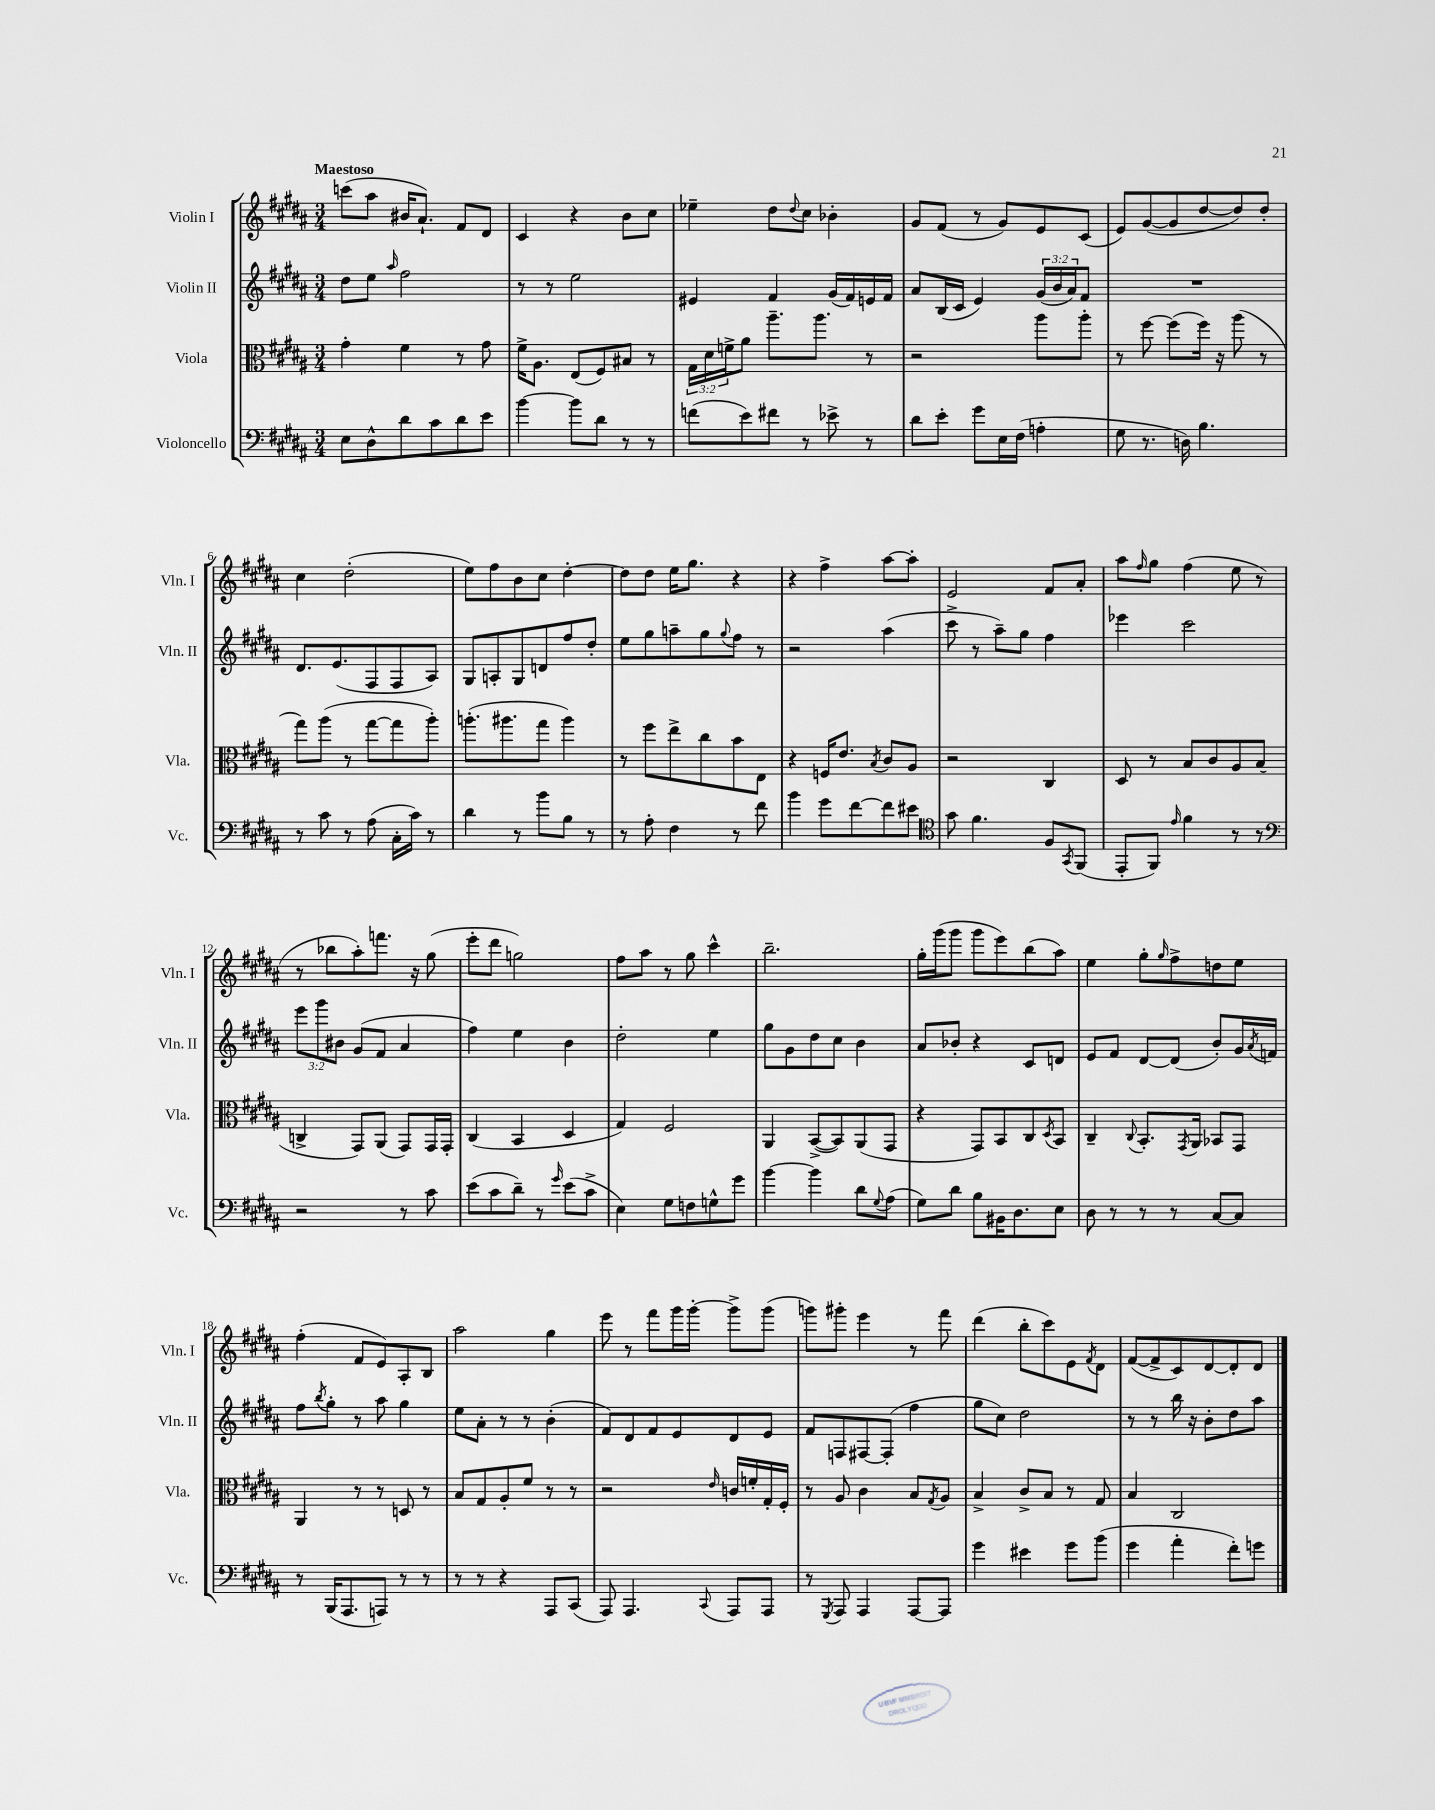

**kern	**kern	**kern	**kern
*staff4	*staff3	*staff2	*staff1
*clefF4	*clefC3	*clefG2	*clefG2
*k[f#c#g#d#a#]	*k[f#c#g#d#a#]	*k[f#c#g#d#a#]	*k[f#c#g#d#a#]
*M3/4	*M3/4	*M3/4	*M3/4
8E\L	4g#'\	8dd#\L	(8ccc\L
8D#^^\	.	8ee\J	8aa#\J
.	.	16qqaa#/	.
8d#\	4f#\	2ff#\	16b#/LK
.	.	.	8.a#`/J)
8c#\	.	.	.
8d#\	8r	.	8f#/L
8e\J	8g#\	.	8d#/J
=	=	=	=
[4b\	16f#^\LK	8r	4c#/
.	8.A#\J	.	.
.	.	8r	.
8b\]L	(8E/L	2ee\	4r
8d#\J	8F#/)	.	.
8r	8B#/J	.	8b\L
8r	8r	.	8cc#\J
=	=	=	=
(8f\L	24G#\LL	4e#/	4ee-~\
.	24d#\	.	.
.	24f^\J	.	.
8e\)	8a#\J	.	.
8f#\J	8.aa#~\L	4f#/	8dd#\L
.	.	.	8qqdd#/
8r	.	.	8cc#\J
.	8.aa#\J	.	.
8e-^\	.	(16g#/LL	4b-'\
.	.	16f#/)	.
8r	8r	16e/	.
.	.	16f#/JJ	.
=	=	=	=
8d#\L	2r	8a#/L	8g#/L
8e'\J	.	(16B/L	(8f#/J
.	.	16c#/JJ	.
8g#\L	.	4e/)	8r
16E\L	.	.	8g#/L)
(16F#\JJ	.	.	.
4A'\	8aa#\L	(24g#/LL	8e/
.	.	24b/	.
.	.	24a#/J)	.
.	8aa#'\J	8f#/J	(8c#/J
=	=	=	=
8G#\	8r	2.r	8e/L)
8.r	[8ff#\	.	([8g#/
.	(8ff#\]L	.	8g#/]
16D\)	.	.	.
4.B\	16ff#\Jk)	.	[8dd#/
.	16r	.	.
.	(8aa#\	.	8dd#/])
.	8r	.	8dd#'/J
=	=	=	=
8r	8gg#\L)	8.d#/L	4cc#\
8c#\	(8aa#\J	.	.
.	.	(8.e/	.
8r	8r	.	(2dd#'\
(8A#\	[8gg#\L	8F#/	.
16C#'\LL	8gg#\]	8F#/	.
16c#\JJ)	.	.	.
8r	8aa#'\J)	8A#/J)	.
=	=	=	=
4d#\	(8.aa'\L	8G#/L	8ee\L)
.	.	8A'/	8ff#\
.	8.aa#\	.	.
8r	.	8G#/	8b\
8b\L	8gg#\J	8d/	8cc#\J
8B\J	4aa#\)	8ff#/	[4dd#'\
8r	.	8dd#'/J	.
=	=	=	=
8r	8r	8ee\L	8dd#\]L
8A#'\	8ff#\L	8gg#\	8dd#\J
4F#\	8ee^\	8aa~\	16ee\LK
.	.	.	8.gg#\J
.	8cc#\	8gg#\	.
.	.	8qqgg#/	.
8r	8b\	8ff#\J	4r
8f#\	8E\J	8r	.
=	=	=	=
4b\	4r	2r	4r
8g#\L	16F/LK	.	4ff#^\
.	8.e/J	.	.
[8f#\	.	.	.
.	8qB/	.	.
8f#\]	8c#/L	(4aa#\	[8aa#\L
8e#\J	8A#/J	.	8aa#'\]J
=	=	=	=
*clefC4	*	*	*
8g#\	2r	8ccc#^\	2e/
4.f#\	.	8r	.
.	.	8aa#~\L)	.
.	.	8gg#\J	.
8F#/L	4C#/	4ff#\	8f#/L
8qGG#/	.	.	.
(8FF#/J	.	.	8a#'/J
=	=	=	=
8EE'/L	8D#/	4eee-\	8aa#\L
.	.	.	16qqff#/
8FF#/J)	8r	.	8gg#\J
16qqe/	.	.	.
4f#\	8B/L	2ccc#\	(4ff#\
.	8c#/	.	.
8r	8A#/	.	8ee\
8r	(8B/J	.	8r
=	=	=	=
*clefF4	*	*	*
2r	4C^/	12eee\L	8r
.	.	12ggg#\	.
.	.	.	8bb-\L
.	.	12b#\J	.
.	8GG#/L)	(8g#/L	8aa#'\)
.	(8AA#/J	8f#/J	8.fff\J
8r	8GG#/L)	4a#/	.
.	.	.	16r
8c#\	16GG#/L	.	(8gg#\
.	16GG#'/JJ	.	.
=	=	=	=
(8e\L	(4C#/	4ff#\)	8eee'\L
8c#\	.	.	8ddd#\J
8d#~\J)	4BB/	4ee\	2gg\)
8r	.	.	.
16qqg#/	.	.	.
(8e\L	4D#/	4b\	.
8c#^\J	.	.	.
=	=	=	=
4E\)	4G#/)	2dd#'\	8ff#\L
.	.	.	8aa#\J
8G#\L	2F#/	.	8r
8F\	.	.	8gg#\
8G^^\	.	4ee\	4ccc#^^\
8g#\J	.	.	.
=	=	=	=
[4b\	4AA#/	8gg#\L	2.bb~\
.	.	8g#\	.
4b\]	([8BB^/L	8dd#\	.
.	8BB/])	8cc#\J	.
8d#\L	(8AA#/	4b\	.
8qqG#/	.	.	.
(8A#\J	8GG#/J	.	.
=	=	=	=
8G#\L)	4r	8a#/L	16gg#'\LL
.	.	.	(16ggg#\J
8d#\J	.	8b-'/J	8ggg#\J
8B\L	8GG#/L)	4r	8ggg#\L
16BB#\K	8BB/	.	8eee\)
8.D#\	.	.	.
.	8C#/	8c#/L	(8bb\
.	8qD#/	.	.
8E\J	8BB/J	8d/J	8aa#\J)
=	=	=	=
8D#\	4C#~/	8e/L	4ee\
8r	.	8f#/J	.
.	8qqC#/	.	.
8r	8.BB'/L	[8d#/L	8gg#'\L
.	.	.	16qqgg#/
8r	.	(8d#/]J	8ff#^\
.	8qGG#/	.	.
.	16AA#/Jk	.	.
[8C#/L	8BB-/L	8b'/L)	8dd\
8C#/]J	8GG#/J	16g#/L	8ee\J
.	.	8qa#/	.
.	.	16f/JJ	.
=	=	=	=
8r	4AA#/	8ff#\L	(4ff#'\
.	.	8qbb/	.
(16BBB/LK	.	8gg#'\J	.
8.AAA#/	.	.	.
.	8r	8r	8f#/L
8AAA/J)	8r	8aa#\	8e/)
8r	8D/	4gg#\	8A#'/
8r	8r	.	8B/J
=	=	=	=
8r	8B/L	8ee\L	2aa#\
8r	8G#/	8a#'\J	.
4r	8A#'/	8r	.
.	8f#/J	8r	.
8AAA#/L	8r	(4b'\	4gg#\
(8CC#/J	8r	.	.
=	=	=	=
8AAA#/)	2r	8f#/L)	8eee\
4.AAA#/	.	8d#/	8r
.	.	8f#/	8fff#\L
.	.	8e/	16ggg#\L
.	.	.	[16ggg#'\JJ
8qqCC#/	16qqe/	.	.
8AAA#/L	16c/LL	8d#/	8ggg#^\]L
.	16f'/	.	.
8AAA#/J	16G#'/	8e/J	(8ggg#\J
.	16F#'/JJ	.	.
=	=	=	=
8r	8r	8f#/L	8ggg\L)
8qGGG#/	.	.	.
8AAA#/	8A#/	8F/	8ggg#'\J
4AAA#/	4c#\	[8F#/	4eee\
.	.	(8F#'/]J	.
[8AAA#/L	8B/L	4ff#\	8r
.	8qG#/	.	.
8AAA#/]J	8A#/J	.	8fff#\
=	=	=	=
4g#\	4B^/	8gg#\L	(4ddd#\
.	.	8cc#\J)	.
4e#\	8c#^/L	2dd#\	8bb'\L
.	8B/J	.	8ccc#\)
8g#\L	8r	.	8e\
.	.	.	8qf#/
(8b\J	8G#/	.	8d#\J
=	=	=	=
4g#\	4B/	8r	([8f#/L
.	.	8r	8f#^/]
4a#'\	2C#/	16bb\	8c#/)
.	.	16r	.
.	.	8b'\L	[8d#/
8f#'\L)	.	8dd#\	8d#'/]
8g\J	.	8aa#\J	8d#/J
==	==	==	==
*-	*-	*-	*-
